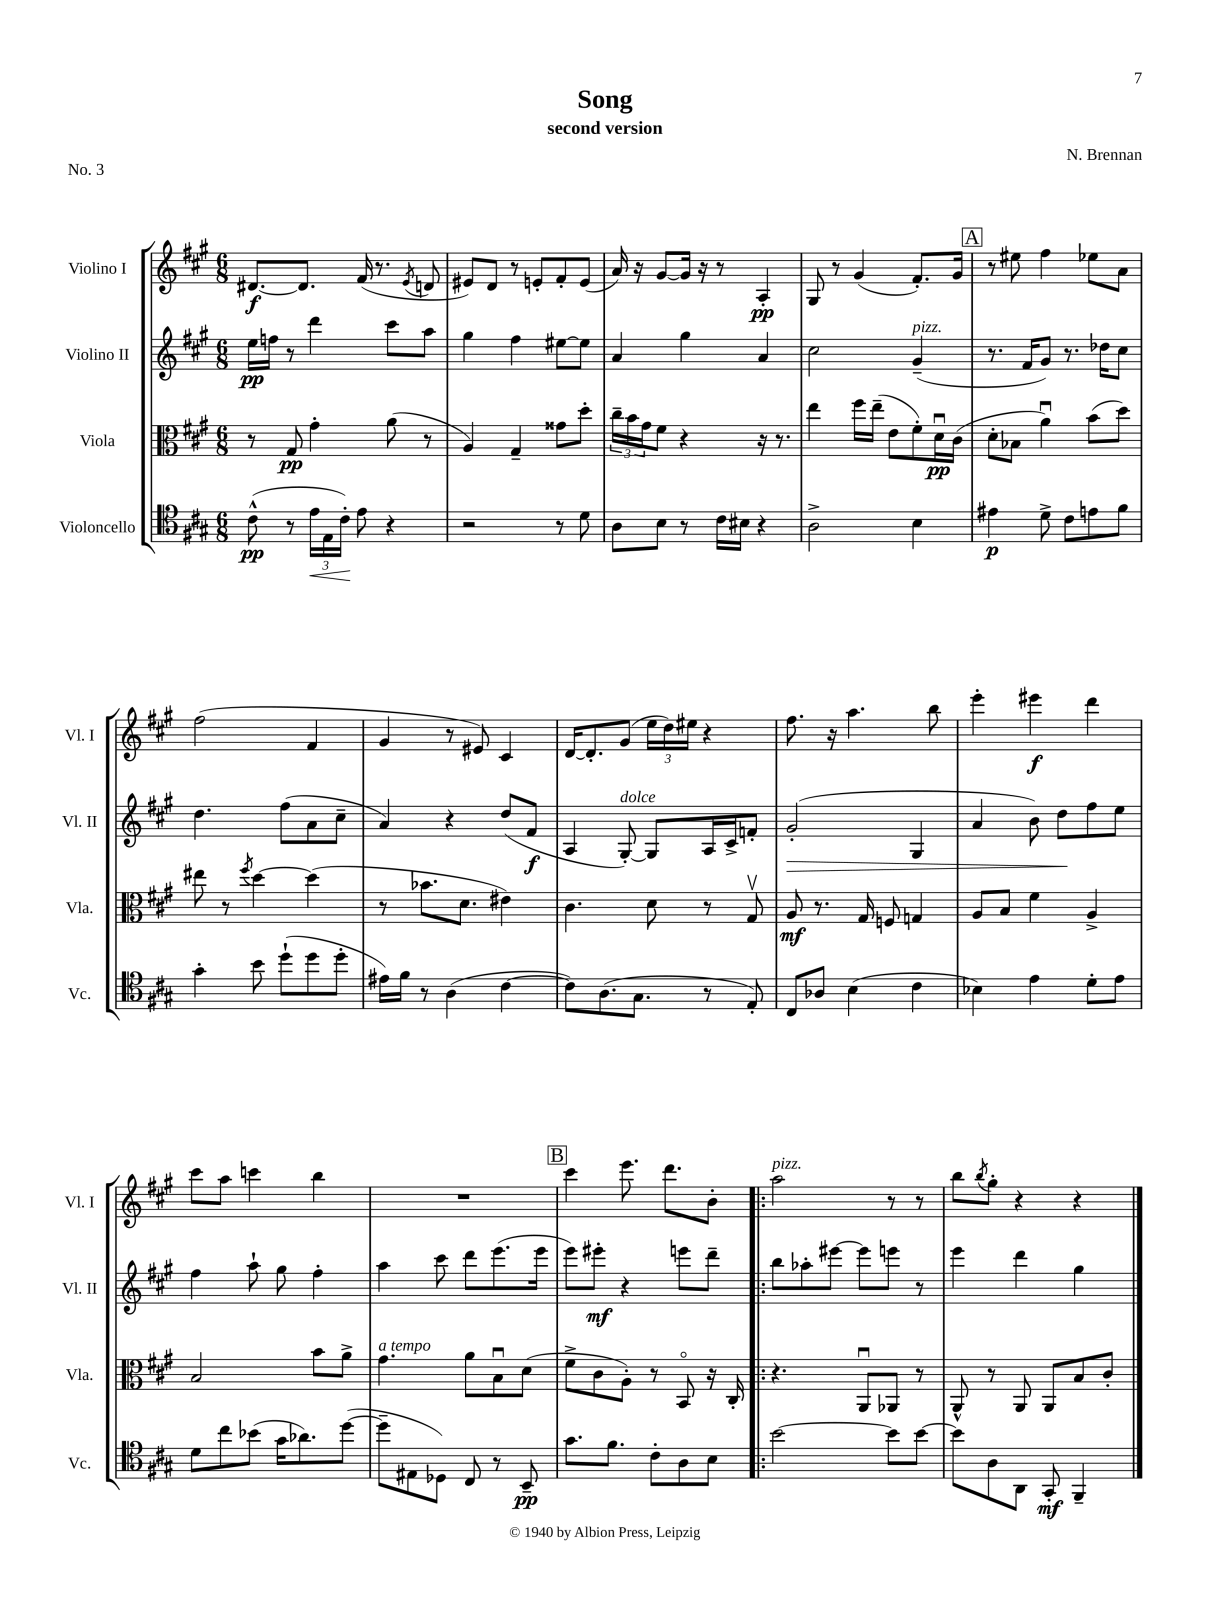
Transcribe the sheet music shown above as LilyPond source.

\header { title = "Song" composer = "N. Brennan" subtitle = "second version" piece = "No. 3" }
<<
\new StaffGroup <<
\new Staff = "s0" \with { instrumentName = "Violino I" shortInstrumentName = "Vl. I" } {
    \clef treble \key a \major \numericTimeSignature \time 6/8
    dis'8.~\f dis'8. fis'16( r8. \acciaccatura { e'8 } d'8 |
    eis'8) d'8 r8 e'8-. fis'8-. e'8( |
    a'16) r16 gis'8~ gis'16 r16 r8 a4-.\pp |
    gis8 r8 gis'4( fis'8.-.) gis'16 |
    \mark \markup { \box "A" } r8 eis''8 fis''4 ees''8 a'8 |
    fis''2( fis'4 |
    gis'4 r8 eis'8) cis'4 |
    d'16~ d'8.-. gis'8( \tuplet 3/2 { e''16 d''16) eis''16 } r4 |
    fis''8. r16 a''4. b''8 |
    e'''4-. eis'''4\f d'''4 |
    cis'''8 a''8 c'''4 b''4 |
    R2. |
    \mark \markup { \box "B" } cis'''4 e'''8. d'''8. b'8-. |
    \bar ".|:" a''2^\markup { \italic "pizz." } r8 r8 |
    b''8 \acciaccatura { b''8 } gis''8-. r4 r4 \bar "|." |
}
\new Staff = "s1" \with { instrumentName = "Violino II" shortInstrumentName = "Vl. II" } {
    \clef treble \key a \major \numericTimeSignature \time 6/8
    e''16\pp f''16 r8 d'''4 cis'''8 a''8 |
    gis''4 fis''4 eis''8~ eis''8 |
    a'4 gis''4 a'4 |
    cis''2 gis'4--^\markup { \italic "pizz." }( |
    \mark \markup { \box "A" } r8. fis'16 gis'8) r8. des''16 cis''8 |
    d''4. fis''8( a'8 cis''8-- |
    a'4) r4 d''8( fis'8\f |
    a4 gis8~-.^\markup { \italic "dolce" }) gis8 a16 cis'16-> f'8-. |
    gis'2-.\>( gis4 |
    a'4 b'8) d''8\! fis''8 e''8 |
    fis''4 a''8-! gis''8 fis''4-. |
    a''4 cis'''8 d'''8 e'''8.( e'''16 |
    \mark \markup { \box "B" } e'''8) eis'''8-.\mf r4 e'''8 d'''8-- |
    \bar ".|:" b''8 aes''8-. eis'''8~ eis'''8 e'''8 r8 |
    e'''4 d'''4 gis''4 \bar "|." |
}
\new Staff = "s2" \with { instrumentName = "Viola" shortInstrumentName = "Vla." } {
    \clef alto \key a \major \numericTimeSignature \time 6/8
    r8 gis8\pp gis'4-. a'8( r8 |
    a4) gis4-- gisis'8 d''8-. |
    \tuplet 3/2 { cis''16-- b'16 gis'16 } fis'8 r4 r16 r8. |
    e''4 fis''16 e''16--( e'8 fis'8-.) d'16\downbow\pp cis'16( |
    \mark \markup { \box "A" } d'8-. bes8 a'4\downbow) b'8( d''8) |
    eis''8 r8 \acciaccatura { fis''8 } d''4~ d''4( |
    r8 bes'8. d'8. eis'4) |
    cis'4. d'8 r8 gis8\upbow |
    a8\mf r8. gis16 f8 g4 |
    a8 b8 fis'4 a4-> |
    b2 b'8 a'8-> |
    gis'4.^\markup { \italic "a tempo" } a'8 b8\downbow d'8( |
    \mark \markup { \box "B" } fis'8-> cis'8 a8-.) r8 b,8\flageolet r16 cis16-. |
    \bar ".|:" r4. a,8\downbow aes,8 r8 |
    a,8-^ r8 a,8 a,8 b8 cis'8-. \bar "|." |
}
\new Staff = "s3" \with { instrumentName = "Violoncello" shortInstrumentName = "Vc." } {
    \clef tenor \key a \major \numericTimeSignature \time 6/8
    cis'8-^\pp( r8 \tuplet 3/2 { e'16\< e16 cis'16-.\!) } e'8 r4 |
    r2 r8 d'8 |
    a8 b8 r8 cis'16 bis16 r4 |
    a2-> b4 |
    \mark \markup { \box "A" } eis'4\p d'8-> cis'8 e'8 fis'8 |
    gis'4-. b'8 d''8-!( d''8 d''8-. |
    eis'16) fis'16 r8 a4( cis'4~ |
    cis'8) a8.( gis8. r8 e8-.) |
    cis8 aes8 b4( cis'4 |
    bes4) e'4 d'8-. e'8 |
    d'8 cis''8 bes'8( gis'16 aes'8.) d''8~( |
    d''8-- eis8 des8) cis8 r8 b,8--\pp |
    \mark \markup { \box "B" } gis'8. fis'8. cis'8-. a8 b8 |
    \bar ".|:" b'2~ b'8 b'8~ |
    b'8 a8 a,8 gis,8-.\mf fis,4-- \bar "|." |
}
>>
>>
\layout { \context { \Score \remove "Bar_number_engraver" } }
